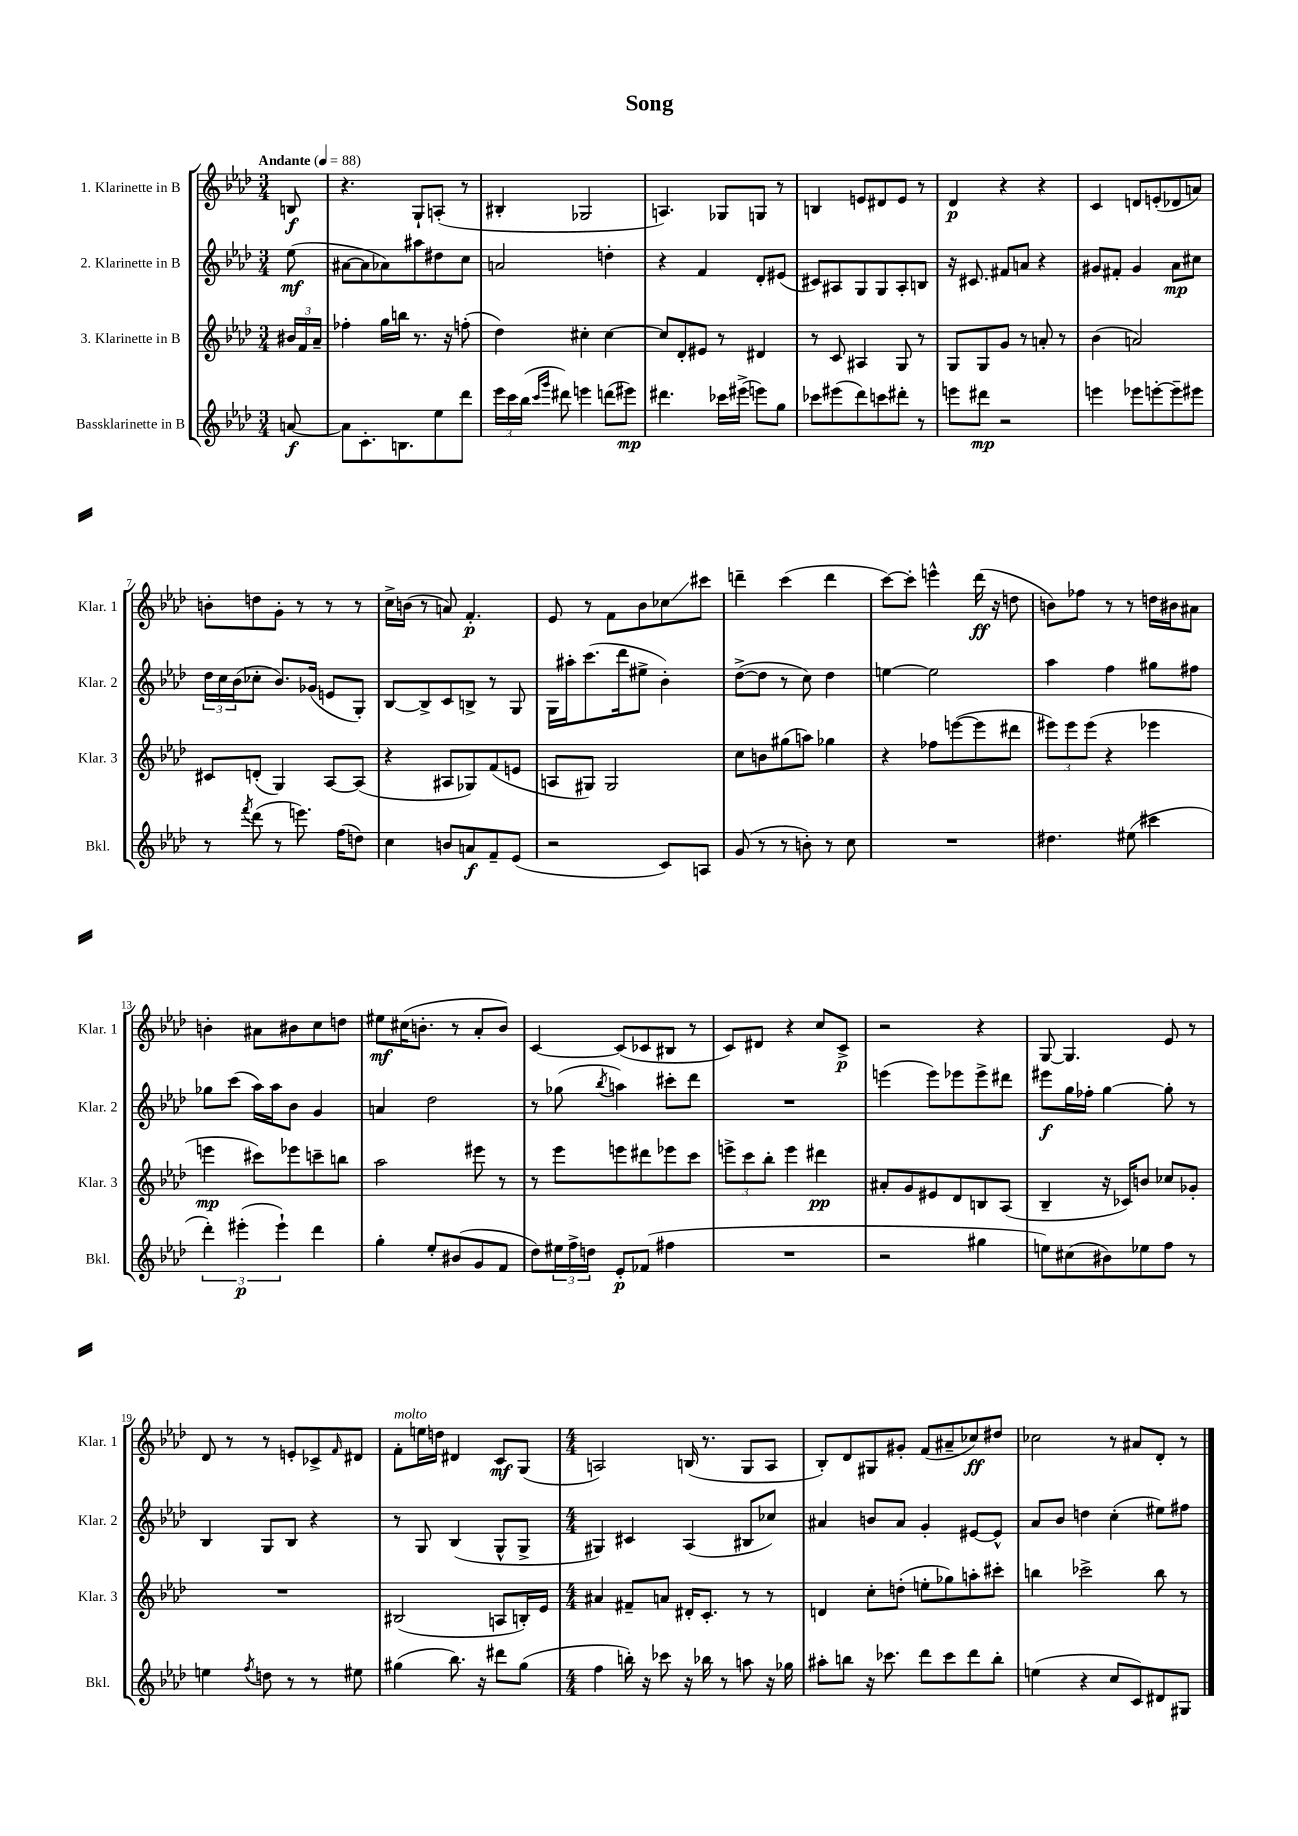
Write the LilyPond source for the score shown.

\header { title = "Song" }
<<
\new StaffGroup <<
\new Staff = "s0" \with { instrumentName = "1. Klarinette in B" shortInstrumentName = "Klar. 1" } {
    \clef treble \key aes \major \numericTimeSignature \time 3/4 \partial 8 \tempo "Andante" 4 = 88
    b8\f |
    r4. g8-! a8-.( r8 |
    bis4-. ges2 |
    a4.) ges8 g8 r8 |
    b4 e'8 dis'8 e'8 r8 |
    des'4\p r4 r4 |
    c'4 d'8 e'8-.( des'8 a'8) |
    b'8-. d''8 g'8-. r8 r8 r8 |
    c''16-> b'16( r8 a'8) f'4.-.\p |
    ees'8 r8 f'8 bes'8 ces''8\glissando cis'''8 |
    d'''4-- c'''4( d'''4 |
    c'''8~) c'''8-. e'''4-^ des'''16\ff( r16 d''8 |
    b'8) fes''8 r8 r8 d''16 bis'16 ais'8 |
    b'4-. ais'8 bis'8 c''8 d''8 |
    eis''8\mf cis''16( b'8.-. r8 aes'8-. b'8) |
    c'4~ c'8( ces'8 bis8 r8 |
    c'8) dis'8 r4 c''8 c'8->\p |
    r2 r4 |
    g8~ g4. ees'8 r8 |
    des'8 r8 r8 e'8-. ces'8-> \grace { f'16 } dis'8 |
    f'8-.^\markup { \italic "molto" } e''16 d''16 dis'4 c'8\mf g8( |
    \numericTimeSignature \time 4/4 a2) b16( r8. g8 a8 |
    bes8-.) des'8 gis8 gis'8-. f'8( ais'8-- ces''8\ff) dis''8 |
    ces''2 r8 ais'8 des'8-. r8 \bar "|." |
}
\new Staff = "s1" \with { instrumentName = "2. Klarinette in B" shortInstrumentName = "Klar. 2" } {
    \clef treble \key aes \major \numericTimeSignature \time 3/4 \partial 8
    ees''8\mf( |
    ais'8~ ais'8 aes'8) ais''8 dis''8 c''8 |
    a'2 d''4-. |
    r4 f'4 des'8-. eis'8( |
    cis'8) ais8 g8 g8 ais8-. b8 |
    r16 cis'8. fis'8 a'8 r4 |
    gis'8 fis'8-. gis'4 aes'8\mp cis''8 |
    \tuplet 3/2 { des''16 c''16 bes'16( } ces''8-. bes'8.) ges'16( e'8 g8-.) |
    bes8~ bes8-> c'8 b8-> r8 g8 |
    g16 ais''16-. c'''8.( des'''16 eis''8-> bes'4-.) |
    des''8~->( des''8 r8 c''8) des''4 |
    e''4~ e''2 |
    aes''4 f''4 gis''8 fis''8 |
    ges''8 c'''8( aes''16) aes''16 bes'8 g'4 |
    a'4 des''2 |
    r8 ges''8( \acciaccatura { bes''8 } a''4) cis'''8-. des'''8 |
    R2. |
    e'''4( e'''8) ees'''8 ees'''8-> dis'''8 |
    eis'''8\f g''16 fes''16-. g''4~ g''8-. r8 |
    bes4 g8 bes8 r4 |
    r8 g8 bes4( g8-^ g8-> |
    \numericTimeSignature \time 4/4 gis4) cis'4 aes4( bis8 ces''8) |
    ais'4 b'8 ais'8 g'4-. eis'8~ eis'8-^ |
    aes'8 bes'8 d''4 c''4-.( eis''8) fis''8 \bar "|." |
}
\new Staff = "s2" \with { instrumentName = "3. Klarinette in B" shortInstrumentName = "Klar. 3" } {
    \clef treble \key aes \major \numericTimeSignature \time 3/4 \partial 8
    \tuplet 3/2 { bis'16 f'16 aes'16-- } |
    fes''4-. g''16 b''16 r8. r16 f''8-.( |
    des''4) cis''4-. cis''4~ |
    cis''8 des'8-. eis'8 r8 dis'4 |
    r8 c'8 ais4 g8 r8 |
    g8 g8 g'8 r8 a'8-. r8 |
    bes'4( a'2) |
    cis'8 d'8-.( g4) aes8~ aes8( |
    r4 ais8 ges8) f'8( e'8 |
    a8 gis8) gis2 |
    c''8 b'8 gis''8( a''8) ges''4 |
    r4 fes''8 e'''8~( e'''8 dis'''8 |
    \tuplet 3/2 { eis'''8) eis'''8 eis'''8( } r4 ees'''4 |
    e'''4\mp cis'''8) ees'''8 c'''8-- b''8 |
    aes''2 eis'''8 r8 |
    r8 ees'''8 e'''8 dis'''8 ees'''8 c'''8 |
    \tuplet 3/2 { e'''8-> c'''8 bes''8-. } e'''4 dis'''4\pp |
    ais'8-. g'8 eis'8 des'8 b8 aes8( |
    bes4-- r16 ces'16) b'8 ces''8 ges'8-. |
    R2. |
    bis2( a8 b16-.) ees'16 |
    \numericTimeSignature \time 4/4 ais'4 fis'8-- a'8 dis'16-. c'8.-. r8 r8 |
    d'4 c''8-. d''8-.( e''8-. ges''8) a''8-. cis'''8-. |
    b''4 ces'''2-> b''8 r8 \bar "|." |
}
\new Staff = "s3" \with { instrumentName = "Bassklarinette in B" shortInstrumentName = "Bkl." } {
    \clef treble \key aes \major \numericTimeSignature \time 3/4 \partial 8
    a'8~\f |
    a'8 c'8.-. b8. ees''8 des'''8 |
    \tuplet 3/2 { ees'''16 c'''16 bes''16( } \grace { c'''16 g'''16 } dis'''8) e'''4 d'''8( eis'''8\mp) |
    dis'''4. ces'''16 eis'''16->( e'''8) g''8 |
    ces'''8 eis'''8( des'''8) c'''8 dis'''8-. r8 |
    e'''8 dis'''8\mp r2 |
    e'''4 ees'''8 e'''8~-. e'''8-- eis'''8 |
    r8 \acciaccatura { f'''8 } des'''8( r8 e'''8.) f''16( d''8) |
    c''4 b'8 a'8\f f'8-- ees'8( |
    r2 c'8) a8 |
    g'8( r8 r8 b'8-.) r8 c''8 |
    R2. |
    dis''4. eis''8( cis'''4 |
    \tuplet 3/2 { des'''4-.) eis'''4-.\p( eis'''4-!) } des'''4 |
    g''4-. ees''8-. bis'8( g'8 f'8 |
    des''8) \tuplet 3/2 { eis''16 f''16-> d''16 } ees'8-.\p fes'8( fis''4 |
    R2. |
    r2 gis''4 |
    e''8) cis''8( bis'8) ees''8 f''8 r8 |
    e''4 \acciaccatura { f''8 } d''8 r8 r8 eis''8 |
    gis''4( bes''8.) r16 dis'''8 gis''8( |
    \numericTimeSignature \time 4/4 f''4 b''16-.) r16 ces'''8 r16 bes''16 r8 a''8 r16 ges''16 |
    ais''8-. b''8 r16 ces'''8. des'''8 ces'''8 des'''8 b''8-. |
    e''4( r4 c''8 c'8) dis'8 gis8 \bar "|." |
}
>>
>>
